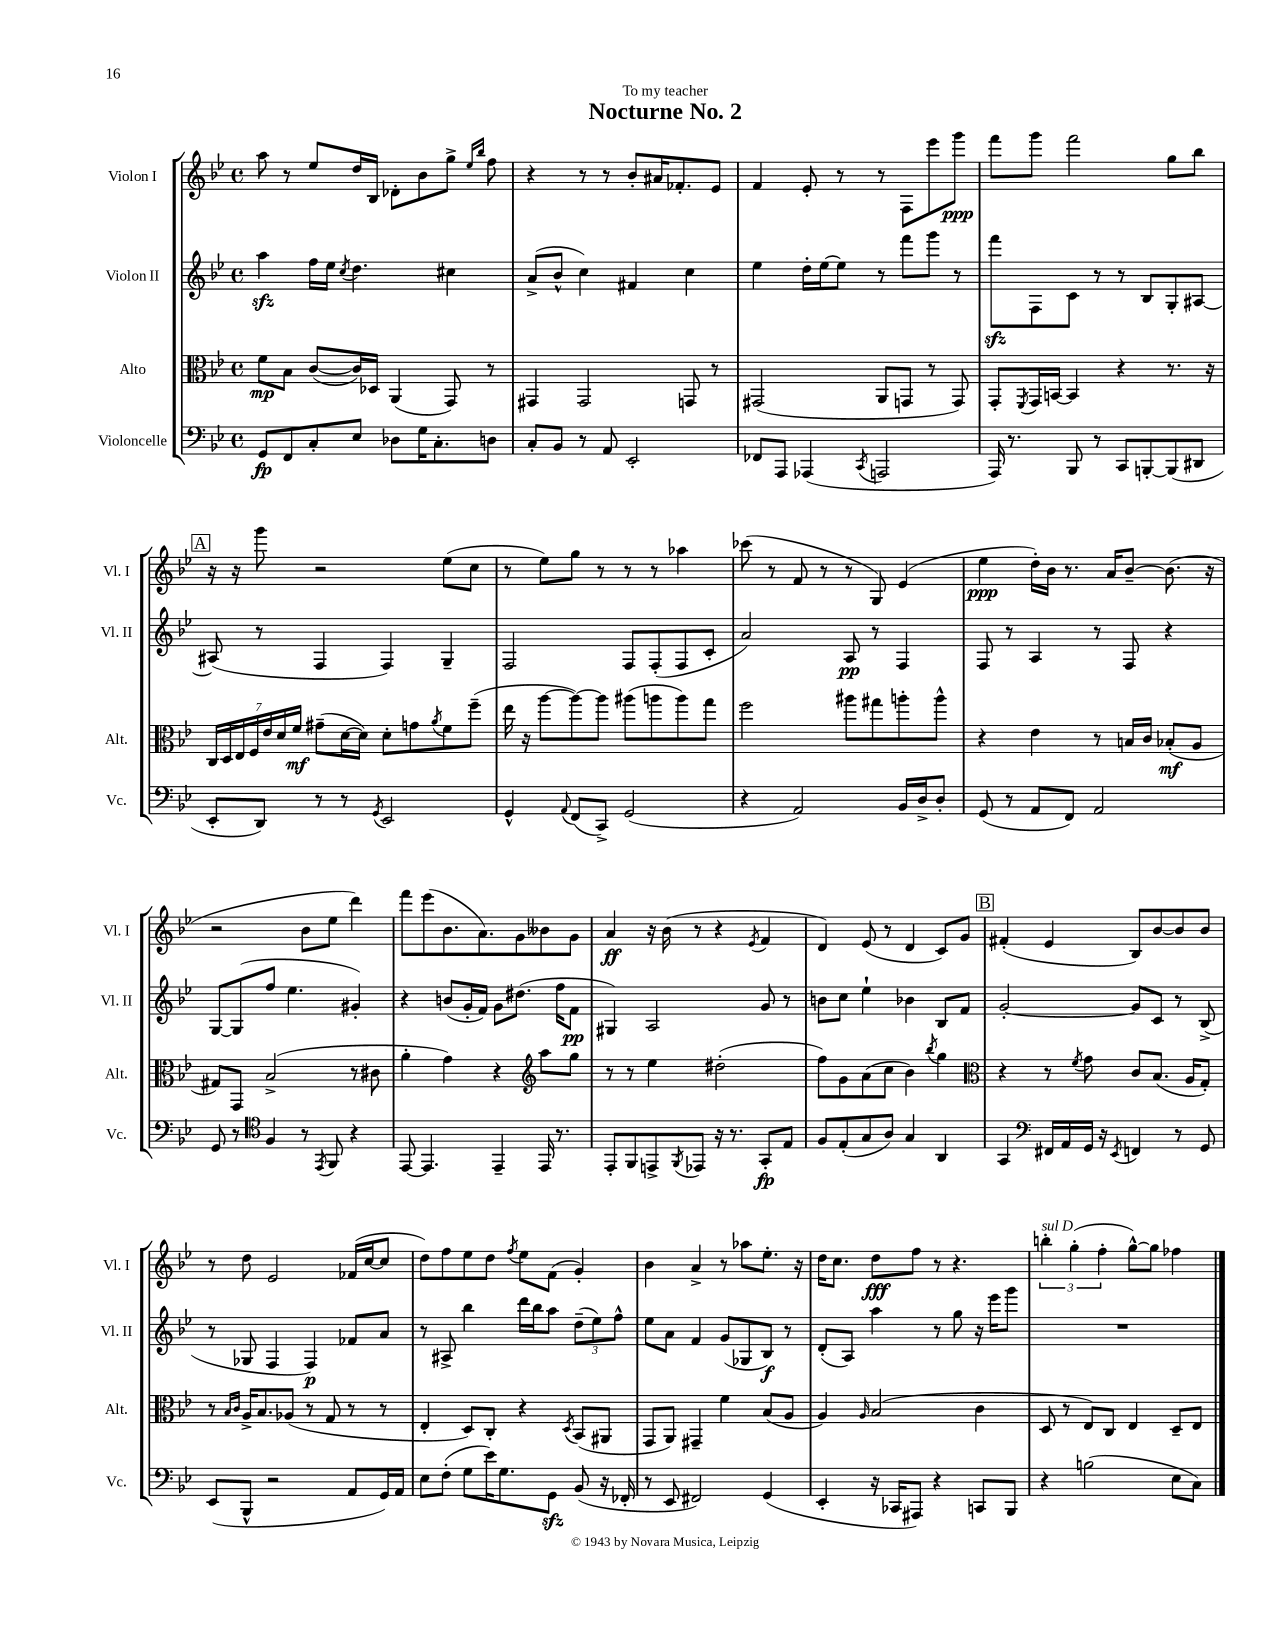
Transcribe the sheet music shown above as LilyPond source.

\header { title = "Nocturne No. 2" dedication = "To my teacher" }
<<
\new StaffGroup <<
\new Staff = "s0" \with { instrumentName = "Violon I" shortInstrumentName = "Vl. I" } {
    \clef treble \key bes \major \defaultTimeSignature \time 4/4
    a''8 r8 ees''8 d''16 bes16 des'8-. bes'8 g''8-> \grace { ees''16 bes''16 } f''8 |
    r4 r8 r8 bes'8-. ais'16 fes'8.-. ees'8 |
    f'4 ees'8-. r8 r8 f8 ees'''8 g'''8\ppp |
    f'''8 g'''8 f'''2 g''8 bes''8 |
    \mark \markup { \box "A" } r16 r16 g'''8 r2 ees''8( c''8 |
    r8 ees''8) g''8 r8 r8 r8 aes''4 |
    ces'''8( r8 f'8 r8 r8 g8) ees'4( |
    ees''4\ppp d''16-.) bes'16 r8. a'16 bes'8~-- bes'8.( r16 |
    r2 bes'8 ees''8 d'''4) |
    f'''8 ees'''8( bes'8. a'8.) g'8 beses'8 g'8 |
    a'4\ff r16 bes'16( r8 r4 \acciaccatura { ees'8 } f'4 |
    d'4) ees'8( r8 d'4 c'8) g'8 |
    \mark \markup { \box "B" } fis'4-.( ees'4 bes8) bes'8~ bes'8 bes'8 |
    r8 d''8 ees'2 fes'16( c''16~ c''8 |
    d''8) f''8 ees''8 d''8 \acciaccatura { f''8 } ees''8 f'8( g'4-.) |
    bes'4 a'4-> r8 aes''8 ees''8.-. r16 |
    d''16 c''8. d''8\fff f''8 r8 r4. |
    \tuplet 3/2 { b''4-.^\markup { \italic "sul D" } g''4-.( f''4-. } g''8~-^) g''8 fes''4 \bar "|." |
}
\new Staff = "s1" \with { instrumentName = "Violon II" shortInstrumentName = "Vl. II" } {
    \clef treble \key bes \major \defaultTimeSignature \time 4/4
    a''4\sfz f''16 ees''16 \acciaccatura { c''8 } d''4. cis''4 |
    a'8->( bes'8-^ c''4) fis'4 c''4 |
    ees''4 d''16-. ees''16~ ees''8 r8 f'''8 g'''8 r8 |
    f'''8\sfz f8 c'8 r8 r8 bes8 g8-. ais8~ |
    \mark \markup { \box "A" } ais8( r8 f4 f4) g4-- |
    f2 f8 f8-.( f8 c'8-. |
    a'2) a8\pp r8 f4 |
    f8 r8 a4 r8 f8 r4 |
    g8~ g8( f''8 ees''4. gis'4-.) |
    r4 b'8( g'16-. f'16) g'8 dis''8.( f''16 f'8\pp |
    gis4) a2 g'8 r8 |
    b'8 c''8 ees''4-! bes'4 bes8 f'8 |
    \mark \markup { \box "B" } g'2~-. g'8 c'8 r8 bes8->( |
    r8 ges8 f4 f4\p) fes'8 a'8 |
    r8 ais8-> bes''4 d'''16 bes''16 a''8 \tuplet 3/2 { d''8--( ees''8) f''8-^ } |
    ees''8 a'8 f'4 g'8( ges8 bes8\f) r8 |
    d'8-.( a8) a''4 r8 g''8 r16 ees'''16 g'''8 |
    R1 \bar "|." |
}
\new Staff = "s2" \with { instrumentName = "Alto" shortInstrumentName = "Alt." } {
    \clef alto \key bes \major \defaultTimeSignature \time 4/4
    f'8\mp bes8 c'8~( c'16) des16 a,4( g,8) r8 |
    gis,4 gis,2 g,8 r8 |
    gis,2( a,8 g,8 r8 g,8) |
    g,8-. \acciaccatura { f,8 } g,16 b,16~ b,4 r4 r8. r16 |
    \mark \markup { \box "A" } \tuplet 7/4 { c16 d16 ees16 f16 ees'16 d'16 f'16\mf } gis'8--( d'16~ d'16) d'8-. g'8 \acciaccatura { a'8 } f'8 f''8--( |
    ees''16 r16 a''8~ a''8~) a''8 ais''8( a''8 a''8) g''8 |
    f''2 ais''8 gis''8 a''8-. a''8-^ |
    r4 ees'4 r8 b16 c'16 bes8-.\mf( a8 |
    gis8) g,8 bes2->( r8 cis'8 |
    a'4-. g'4) r4 \clef treble a''8 g''8 |
    r8 r8 ees''4 dis''2-.( |
    f''8) g'8 a'8( c''8 bes'4) \acciaccatura { bes''8 } g''4 |
    \mark \markup { \box "B" } \clef alto r4 r8 \acciaccatura { f'8 } g'8 c'8 bes8.( a16 g8-.) |
    r8 \grace { bes16 c'16 } a16-> bes8. aes8( r8 g8 r8 r8 |
    ees4-. d8) c8-. r4 \acciaccatura { d8 } bes,8( ais,8 |
    g,8 a,8) gis,4-- f'4 bes8( a8 |
    a4) \grace { a16 } bes2( c'4 |
    d8 r8 ees8) c8 ees4 d8-- ees8 \bar "|." |
}
\new Staff = "s3" \with { instrumentName = "Violoncelle" shortInstrumentName = "Vc." } {
    \clef bass \key bes \major \defaultTimeSignature \time 4/4
    g,8\fp f,8 c8-. ees8 des8 g16 c8.-. d8 |
    c8-. bes,8 r8 a,8 ees,2-. |
    fes,8 a,,8 aes,,4( \acciaccatura { c,8 } a,,2 |
    a,,16) r8. bes,,8 r8 c,8 b,,8~-. b,,8( dis,8 |
    \mark \markup { \box "A" } ees,8-. d,8) r8 r8 \acciaccatura { g,8 } ees,2 |
    g,4-^ \appoggiatura { a,8 } f,8( c,8->) g,2( |
    r4 a,2) bes,16 d16-> d8-. |
    g,8( r8 a,8 f,8) a,2 |
    g,8 r8 \clef tenor f4 r8 \acciaccatura { ees,8 } f,8 r4 |
    ees,8~ ees,4. ees,4-- ees,16 r8. |
    ees,8-. f,8 e,8-> \acciaccatura { f,8 } ees,8 r16 r8. g,8-.\fp ees8 |
    f8 ees8-.( g8 a8) g4 a,4 |
    \mark \markup { \box "B" } g,4 \clef bass fis,16 a,16 g,16 r16 \acciaccatura { ees,8 } f,4 r8 g,8 |
    ees,8( bes,,8-^ r2 a,8 g,16) a,16 |
    ees8 f8-.( g8 ees'16) g8. g,8\sfz bes,8( r16 fes,16-. |
    r8 ees,8 fis,2) g,4( |
    ees,4-. r16 ces,16 ais,,8) r4 c,8 bes,,8 |
    r4 b2( ees8 c8) \bar "|." |
}
>>
>>
\layout { \context { \Score \remove "Bar_number_engraver" } }
